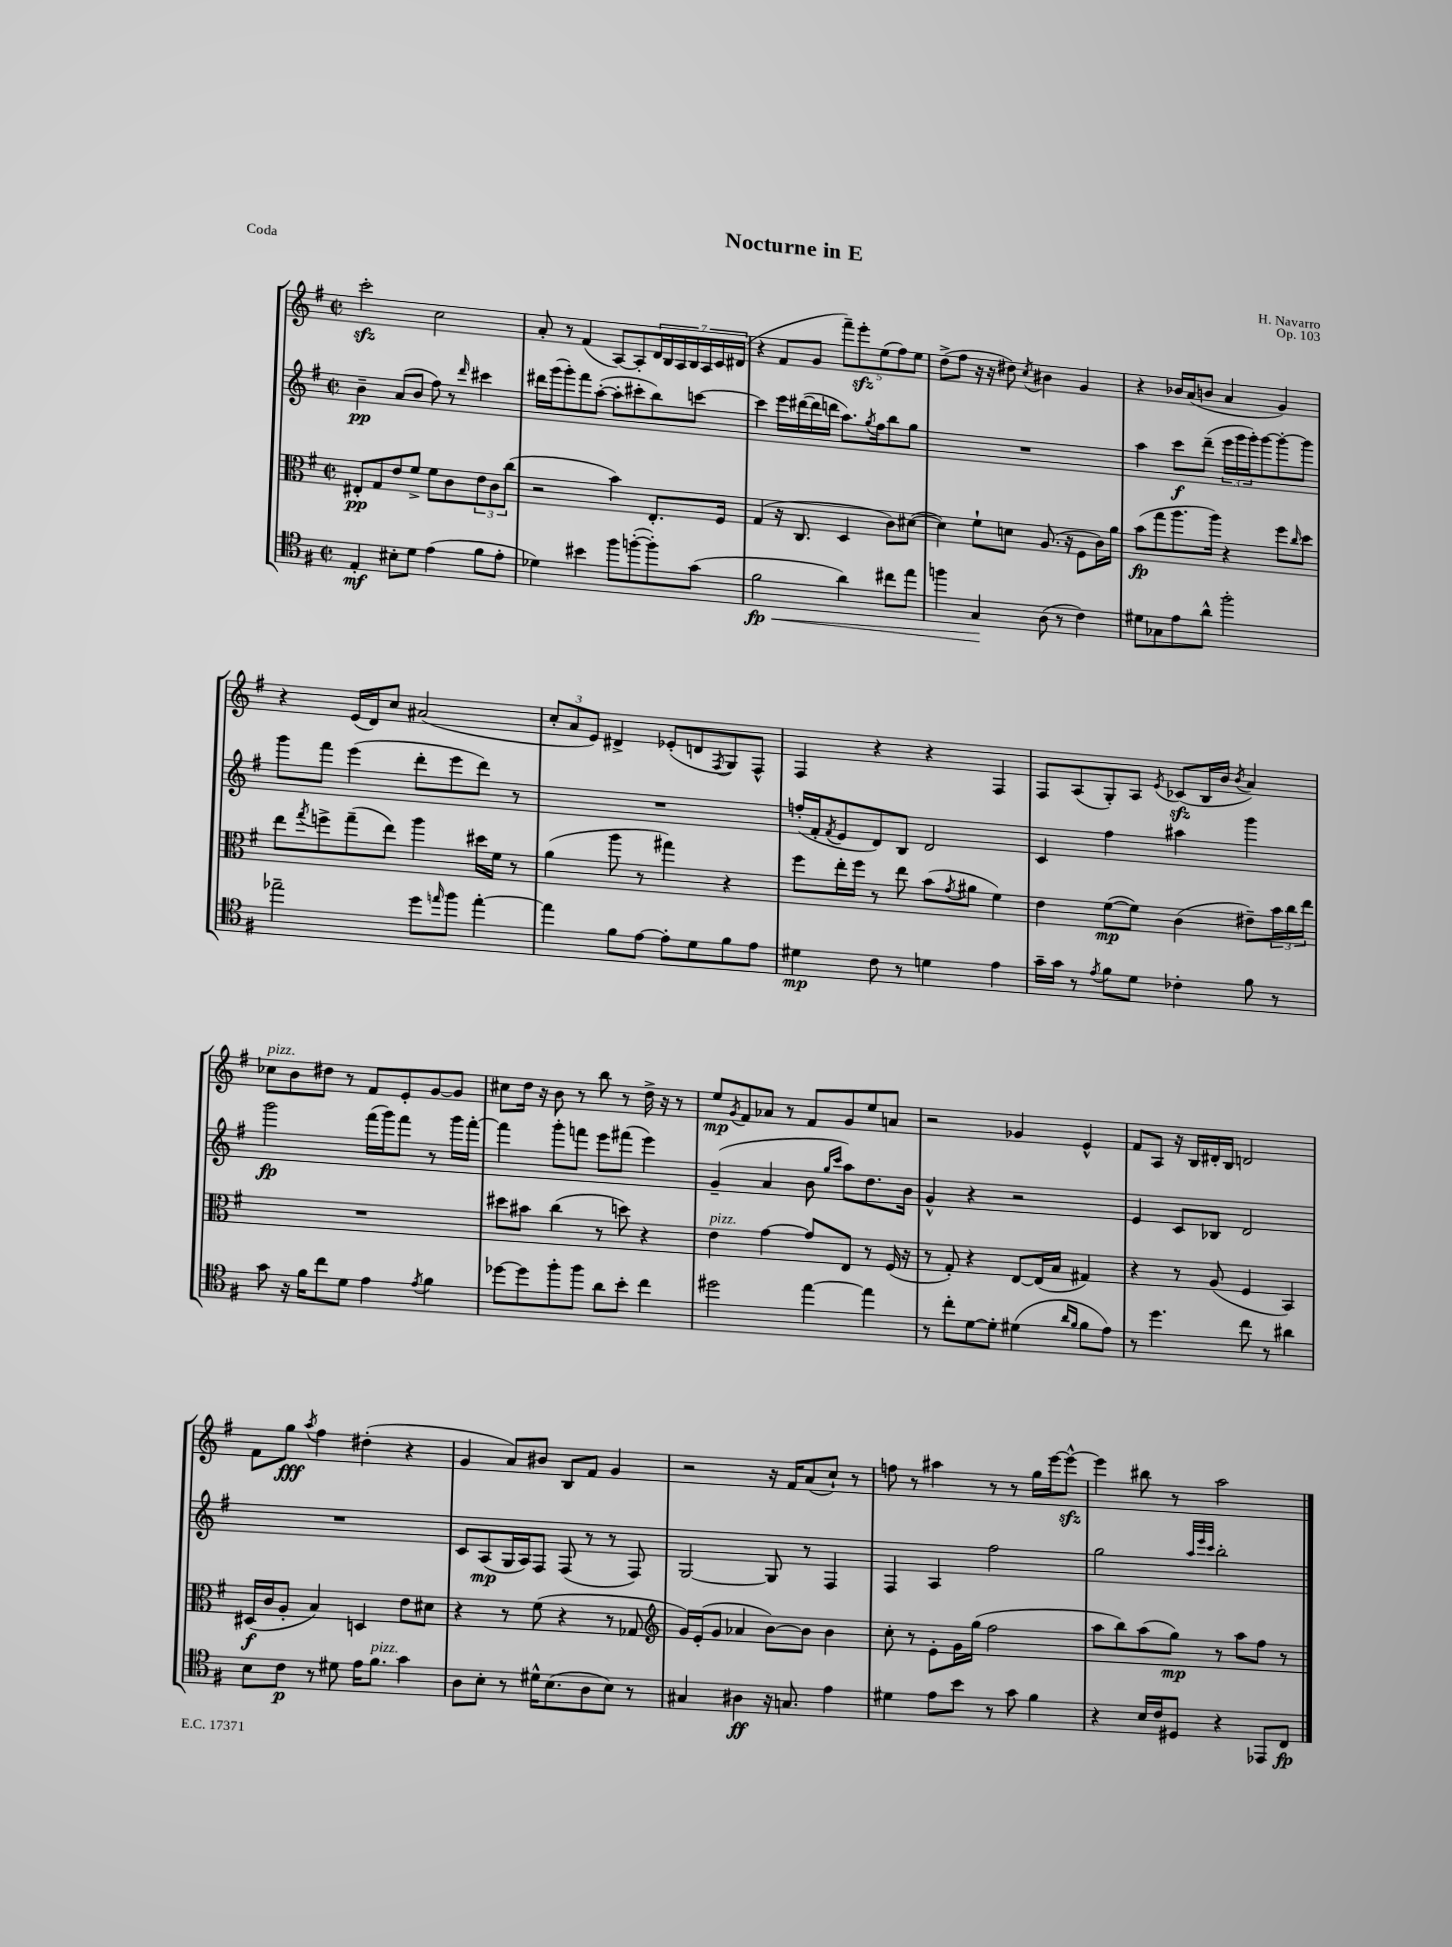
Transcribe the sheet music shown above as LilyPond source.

\header { title = "Nocturne in E" composer = "H. Navarro" opus = "Op. 103" piece = "Coda" }
<<
\new StaffGroup <<
\new Staff = "s0" {
    \clef treble \key g \major \defaultTimeSignature \time 2/2
    c'''2-.\sfz c''2 |
    a'8-. r8 fis'4( a8~) a8-. \tuplet 7/4 { d'16 b16 a16 b16 a16 c'16 dis'16( } |
    r4 fis'8 g'8 \tuplet 5/4 { fis'''8--) e'''8-.\sfz e''8( fis''8) e''8 } |
    d''8->( fis''8 r16 r16 dis''8) \acciaccatura { c''8 } bis'4 g'4 |
    r4 bes'16 a'16( b'8 a'4 g'4) |
    r4 e'16( d'16) c''8 ais'2( |
    \tuplet 3/2 { c''8-. a'8 e'8) } dis'4-> ees'8-.( d'8 \acciaccatura { fis8 } g8) fis8-^ |
    fis4 r4 r4 fis4 |
    fis8 a8( g8-.) a8 \acciaccatura { e'8 } ces'8\sfz( b16 b'16 \acciaccatura { b'8 } a'4) |
    ces''8^\markup { \italic "pizz." } b'8 dis''8 r8 fis'8 e'8-. g'8~ g'8 |
    cis''8 d''16 r16 b'8 r8 b''8 r8 d''16-> r16 r8 |
    e''8\mp \acciaccatura { g'8 } fis'8 aes'8 r8 fis'8 g'8 e''8 a'8 |
    r2 ges'4 e'4-^ |
    fis'8 a8 r16 b16 dis'16-. b16 d'2 |
    fis'8 g''8\fff \acciaccatura { a''8 } fis''4 dis''4-.( r4 |
    g'4 a'8) bis'8 b8 fis'8 g'4 |
    r2 r16 fis'16 a'8( c''8-!) r8 |
    f''8 r8 ais''4 r8 r8 g''16 e'''16~ e'''8~-^\sfz |
    e'''4 bis''8 r8 a''2 \bar "|." |
}
\new Staff = "s1" {
    \clef treble \key g \major \defaultTimeSignature \time 2/2
    b'4--\pp a'8( b'8 fis''8) r8 \grace { d'''16 } cis'''4 |
    dis'''16 g'''16( g'''8-.) fis'''8 a''8~-.( a''8-. cis'''8-. b''8) c'''8~ |
    c'''4 e'''16 dis'''16~( dis'''16 d'''16 a''8.) \acciaccatura { g''8 } fis''16 b''8 g''8 |
    R1 |
    a''4 c'''8\f d'''8--( \tuplet 3/2 { e'''16 g'''16 g'''16-.) } g'''8~ g'''8~-. g'''8 |
    g'''8 fis'''8 e'''4( d'''8-. e'''8 d'''8) r8 |
    R1 |
    f''16-.( fis'16-. \acciaccatura { fis'8 } e'8 d'8) b8 d'2 |
    c'4 fis''4 ais''4 g'''4 |
    g'''2\fp fis'''16( g'''16) fis'''8 r8 g'''16 fis'''16~-. |
    fis'''4 g'''8-. f'''8 e'''8 fis'''8( e'''4) |
    g'4--( a'4 b'8 \grace { g''16 c'''16 } a''8) d''8. b'16 |
    g'4-^ r4 r2 |
    e'4 c'8 bes8 d'2 |
    R1 |
    c'8 a8\mp( g16 a16) fis8 fis8( r8 r8 fis8) |
    g2~ g8 r8 fis4 |
    fis4 a4 fis''2 |
    g''2 \grace { a''32 e'''32 c'''32 } b''2-. \bar "|." |
}
\new Staff = "s2" {
    \clef alto \key g \major \defaultTimeSignature \time 2/2
    eis8-.\pp g8 e'8 fis'8-> fis'8 c'8 \tuplet 3/2 { e'8 c'8 c''8( } |
    r2 b'4) e8.-. fis16 |
    g4( r16 c8. d4 c'8) dis'8~( |
    dis'4) fis'8-! d'8 a8.( r16 fis8 c'16) a'16 |
    b'8\fp( g''8 a''8. a''16) r4 fis''8 \grace { c''16 } d''8 |
    e''8 \acciaccatura { g''8 } f''8-> g''8--( e''8) a''4 dis''16 fis'16 r8 |
    a'4( a''8 r8 gis''4) r4 |
    fis''8 e''16-. fis''16 r8 e''8 b'8( \acciaccatura { g'8 } ais'8 fis'4) |
    e'4 fis'8~\mp( fis'8) c'4( eis'8--) \tuplet 3/2 { b'16 c''16 e''16 } |
    R1 |
    dis''8 bis'8 c''4( r8 d''8) r4 |
    e'4^\markup { \italic "pizz." } g'4~ g'8 e8 r8 fis16( r16 |
    r8 g8-.) r4 e8~ e16( b16 gis4) |
    r4 r8 a8( fis4 b,4) |
    dis16\f( c'16 a8-. b4) d4 e'8 dis'8 |
    r4 r8 fis'8( r4 r8 ges8 |
    \clef treble g'16) e'16-.( g'8 aes'4 b'8~) b'8 b'4 |
    c''8-. r8 e'8-. g'16 g''16( fis''2 |
    a''8 b''8) a''8( g''8\mp) r8 a''8 fis''8 r8 \bar "|." |
}
\new Staff = "s3" {
    \clef tenor \key g \major \defaultTimeSignature \time 2/2
    e4-.\mf bis8-. d'8 e'4( fis'8 e'8-. |
    des'4) bis'4 fis''8 f''8~-.( f''8-.) g'8( |
    fis'2\fp\< a'4) cis''8 e''8 |
    f''4 g4\! a8( r8 c'4) |
    dis'8 ges8 e'8 a'8-^ fis''2-. |
    ees''2-- d''8 \grace { e''16 } fis''8 e''4~-. |
    e''4 fis'8 e'8~ e'8-. d'8 fis'8 e'8 |
    dis'4\mp c'8 r8 d'4 e'4 |
    g'16-- g'16 r8 \acciaccatura { e'8 } fis'8 d'8 ces'4-. fis'8 r8 |
    g'8 r16 fis'16 c''8 d'8 e'4 \acciaccatura { e'8 } fis'4 |
    des''8~ des''8 fis''8-. fis''8 a'8 b'8-. c''4 |
    dis''2 e''4~ e''4 |
    r8 c''8-. d'8~ d'8-. dis'4( \grace { a'16 fis'16 } fis'8 e'8) |
    r8 d''4. c''8 r8 ais'4 |
    b8 c'8\p r8 dis'8 e'16 fis'8.^\markup { \italic "pizz." } g'4 |
    a8 b8-. r8 dis'16-^ b8.( a8 b8) r8 |
    gis4 ais4\ff r16 g8. e'4 |
    dis'4 e'8 b'8 r8 g'8 fis'4 |
    r4 b16 c'16 dis8 r4 ees,8 c8\fp \bar "|." |
}
>>
>>
\layout { \context { \Score \remove "Bar_number_engraver" } }
